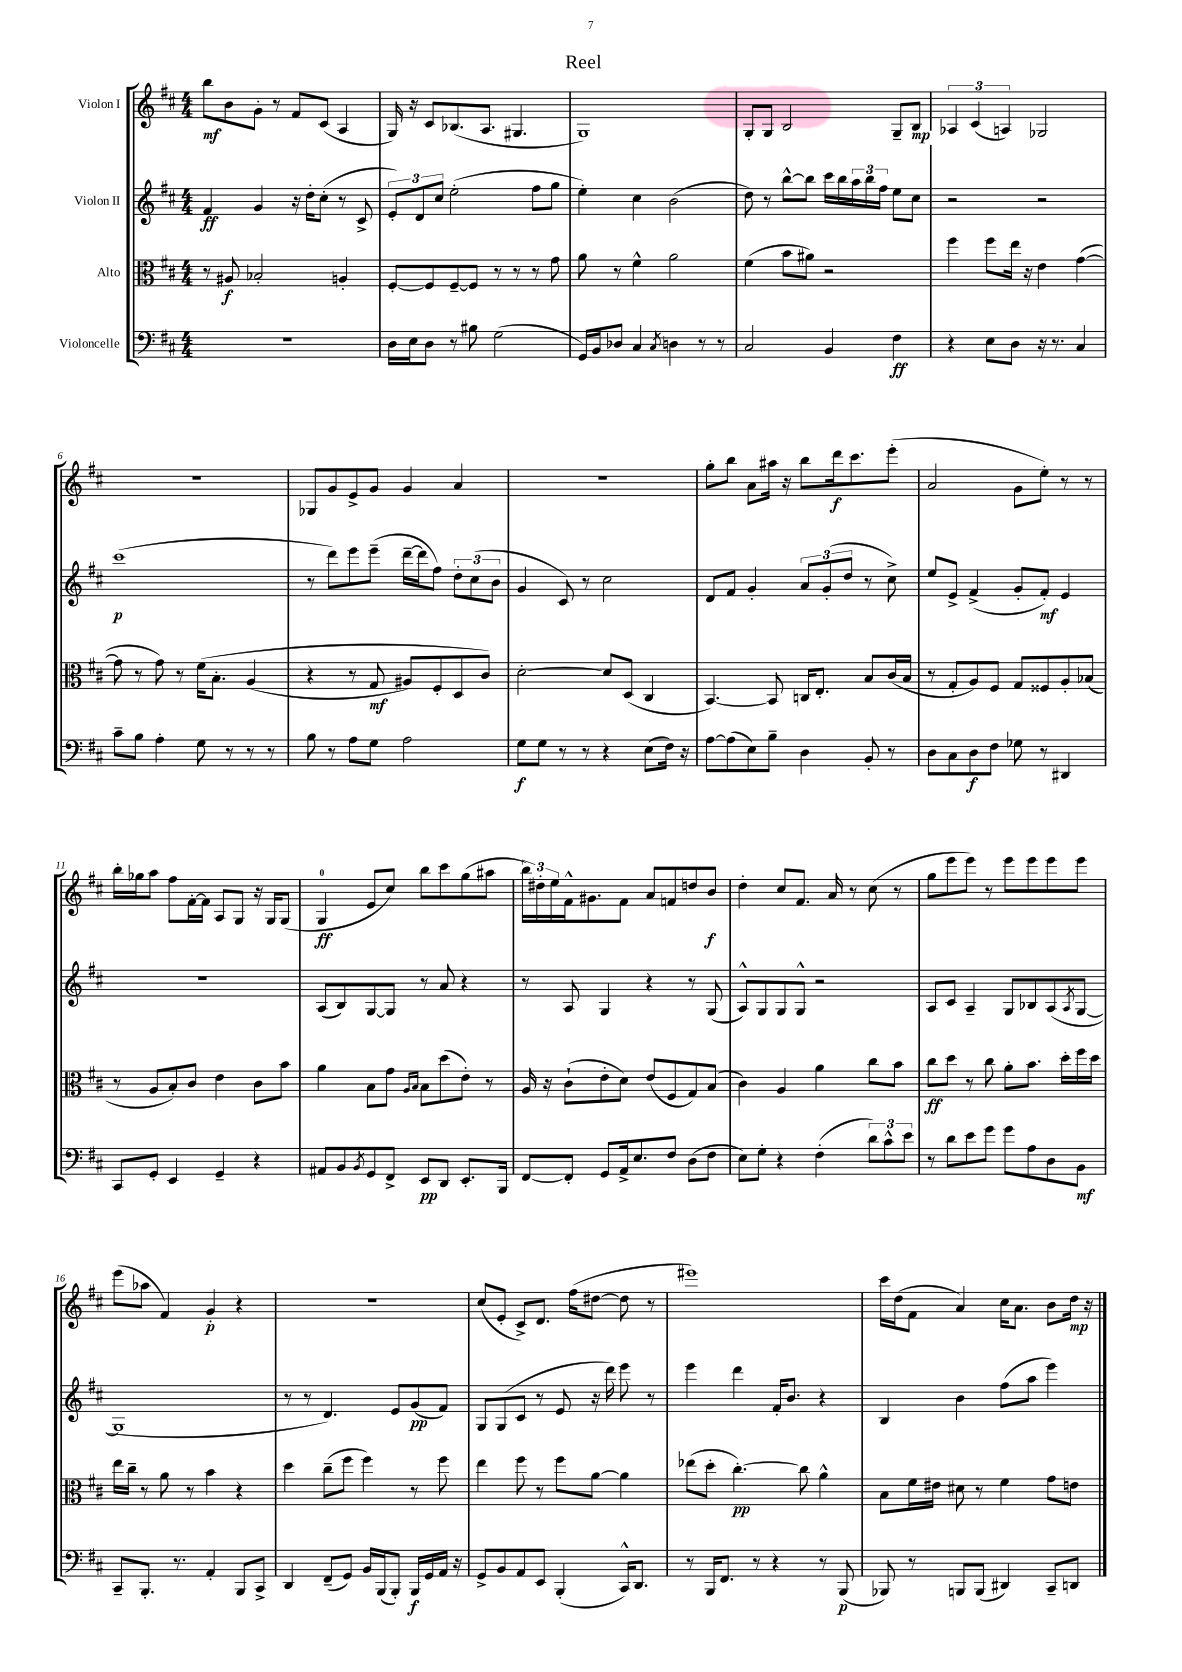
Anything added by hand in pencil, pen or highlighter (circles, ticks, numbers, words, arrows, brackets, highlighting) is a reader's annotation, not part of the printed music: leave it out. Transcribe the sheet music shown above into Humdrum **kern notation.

**kern	**kern	**kern	**kern
*staff4	*staff3	*staff2	*staff1
*clefF4	*clefC3	*clefG2	*clefG2
*k[f#c#]	*k[f#c#]	*k[f#c#]	*k[f#c#]
*M4/4	*M4/4	*M4/4	*M4/4
1r	8r	4f#	8bb
.	8A#	.	8b
.	2B-'	4g	8g'
.	.	.	8r
.	.	16r	8f#
.	.	16dd'	.
.	.	(8cc#'	(8c#
.	4A'	8r	4A
.	.	8c#^	.
=	=	=	=
16D	[8F#'	12e')	16G)
16E	.	.	16r
.	.	12d	.
8D	8F#]	.	8c#
.	.	12cc#	.
8r	[8F#~	(2ee'	(8.B-
8B#	8F#]	.	.
.	.	.	8.A
(2G	8r	.	.
.	8r	.	4.G#
.	8r	8ff#	.
.	8g	8gg	.
=	=	=	=
16GG)	8a	4ee')	1G)
16BB	.	.	.
8D-	8r	.	.
4C#	4f#^^	4cc#	.
8qC#	.	.	.
4D	2a	(2b	.
8r	.	.	.
8r	.	.	.
=	=	=	=
2C#	(4f#	8dd)	8G'
.	.	8r	8G
.	8b	[8bb^^	2B
.	8a#)	8bb]	.
4BB	2r	16ccc#	.
.	.	16bb	.
.	.	24aa	.
.	.	24bb	.
.	.	24ff#	.
4F#	.	8ee	8G~
.	.	8cc#	8B
=	=	=	=
4r	4ff#	2r	6A-
.	.	.	(6c#
8E	8ff#	.	.
.	.	.	6A)
8D	16ee	.	.
.	16r	.	.
16r	4e	2r	2G-
8.r	.	.	.
4C#	([4g	.	.
=	=	=	=
8c#~	8g]	(1ccc#	1r
8B	8r	.	.
4A'	8g)	.	.
.	8r	.	.
8G	&(16f#	.	.
.	8.B'	.	.
8r	.	.	.
8r	(4A	.	.
8r	.	.	.
=	=	=	=
8B	4r	8r	8G-
8r	.	8ddd)	8g
8A	8r	8eee	8e^
8G	8G	(8eee~	8g
2A	8A#)	[16ddd~	4g
.	.	16ddd]	.
.	8F#'	8ff#)	.
.	8D	12dd'	4a
.	.	(12cc#	.
.	8c#&)	.	.
.	.	12b	.
=	=	=	=
8G	[2d'	4g	1r
8G	.	.	.
8r	.	8c#)	.
8r	.	8r	.
4r	8d]	2cc#	.
.	(8D	.	.
(8E	4C#	.	.
16F#)	.	.	.
16r	.	.	.
=	=	=	=
[8A	[4.BB)	8d	8gg'
(8A]	.	8f#	8bb
8E)	.	4g'	8a
8B~	8BB]	.	16aa#
.	.	.	16r
4D	16C	12a	8bb
.	8.E'	.	.
.	.	(12g'	.
.	.	.	16ddd
.	.	12dd	.
.	.	.	8.ccc#
8BB'	8B	8r	.
8r	(16c#	8cc#^)	(8eee'
.	16B	.	.
=	=	=	=
8D	8r	8ee	2a
8C#	8G'	8e^	.
8D	8A)	(4f#^	.
8F#	8F#	.	.
8G-	8G	8g'	8g
8r	8F##	8f#')	8ee')
4DD#	8A'	4e	8r
.	(8B-	.	8r
=	=	=	=
8CC#	8r	1r	16bb'
.	.	.	16gg-
8GG'	8A	.	8aa
4EE	8B')	.	8ff#
.	8c#	.	[16f#'
.	.	.	16f#]
4GG~	4e	.	8A
.	.	.	8G
4r	8c#	.	16r
.	.	.	16G
.	8b	.	(8G
=	=	=	=
8AA#	4a	(8A	4G
8BB	.	8B)	.
8qBB	.	.	.
8GG	8B	[8G	8e
8FF#^	8g	8G]	8cc#)
.	16qqA	.	.
.	16qqB	.	.
8EE	8B	8r	8bb
8DD	(8dd	8a	8ccc#
8.EE'	8e')	4r	(8gg
.	8r	.	8aa#
16BBB	.	.	.
=	=	=	=
[8FF#	16A	8r	24bb)
.	.	.	24dd#'
.	16r	.	.
.	.	.	24ee
8FF#']	(8c#`	8A	16f#^^
.	.	.	8.g#
8GG	8e'	4G	.
16AA^	8d)	.	8f#
8.E	.	.	.
.	(8e	4r	8a
8F#	8F#	.	8f
(8D	8G)	8r	8dd
8F#	(8B	(8G	8b
=	=	=	=
8E)	4c#)	8A^^)	4dd'
8G'	.	8G	.
4r	4A	8G	8cc#
.	.	8G^^	8.f#
(4F#'	4a	2r	.
.	.	.	16a
.	.	.	8r
12d)	8cc#	.	(8cc#
12c#^^	.	.	.
.	8b	.	8r
12e	.	.	.
=	=	=	=
8r	8cc#	8A	8gg
8d	8dd	8c#	8eee
8e	8r	4A~	8eee)
8g	8cc#	.	8r
8g	8a'	8G	8eee
8A	8.b	8B-	8eee
8D	.	(8A	8eee
.	16dd'	.	.
.	.	8qA	.
8BB	16ff#	[8G	8eee
.	16dd	.	.
=	=	=	=
8CC#~	16ee	1G]	(8eee
.	16cc#~	.	.
8.BBB'	8r	.	8aa-
.	8a	.	4f#)
8.r	.	.	.
.	8r	.	.
4AA'	4b	.	4g'
8BBB	4r	.	4r
8CC#^	.	.	.
=	=	=	=
4DD	4dd	8r	1r
.	.	8r	.
(8FF#~	(8cc#~	4.d)	.
8GG)	8ff#	.	.
16BB	4ff#)	.	.
(16BBB	.	.	.
8BBB')	.	8e	.
16BBB	8r	(8g	.
16GG	.	.	.
16AA	8ff#	8f#)	.
16r	.	.	.
=	=	=	=
8GG^	4ee	8G	(8cc#
8BB	.	(8G	8e'
8AA	8ff#	8c#	8c#^)
8EE	8r	8r	8.d
(4BBB'	8ff#	8e	.
.	.	.	(16ff#
.	[8a	16r	[8dd#
.	.	16ddd)	.
16CC#^^)	4a]	8eee	8dd#]
8.DD	.	.	.
.	.	8r	8r
=	=	=	=
8r	(8ee-	4eee	1eee#)
16BBB	8dd'	.	.
8.FF#	.	.	.
.	[4.cc#')	4ddd	.
8r	.	.	.
4r	.	16f#'	.
.	.	8.b	.
.	8cc#]	.	.
8r	4a^^	4r	.
(8BBB	.	.	.
=	=	=	=
8BBB-)	8B	4B	16ccc#
.	.	.	(16dd
8r	16f#	.	8f#
.	16e#	.	.
8BBB	8d#	4b	4a)
(8BBB	8r	.	.
4DD#)	4f#	(8ff#	16cc#
.	.	.	8.a
.	.	8aa	.
8CC#~	8g	4eee)	8b
8DD	8e	.	16dd
.	.	.	16r
==	==	==	==
*-	*-	*-	*-
